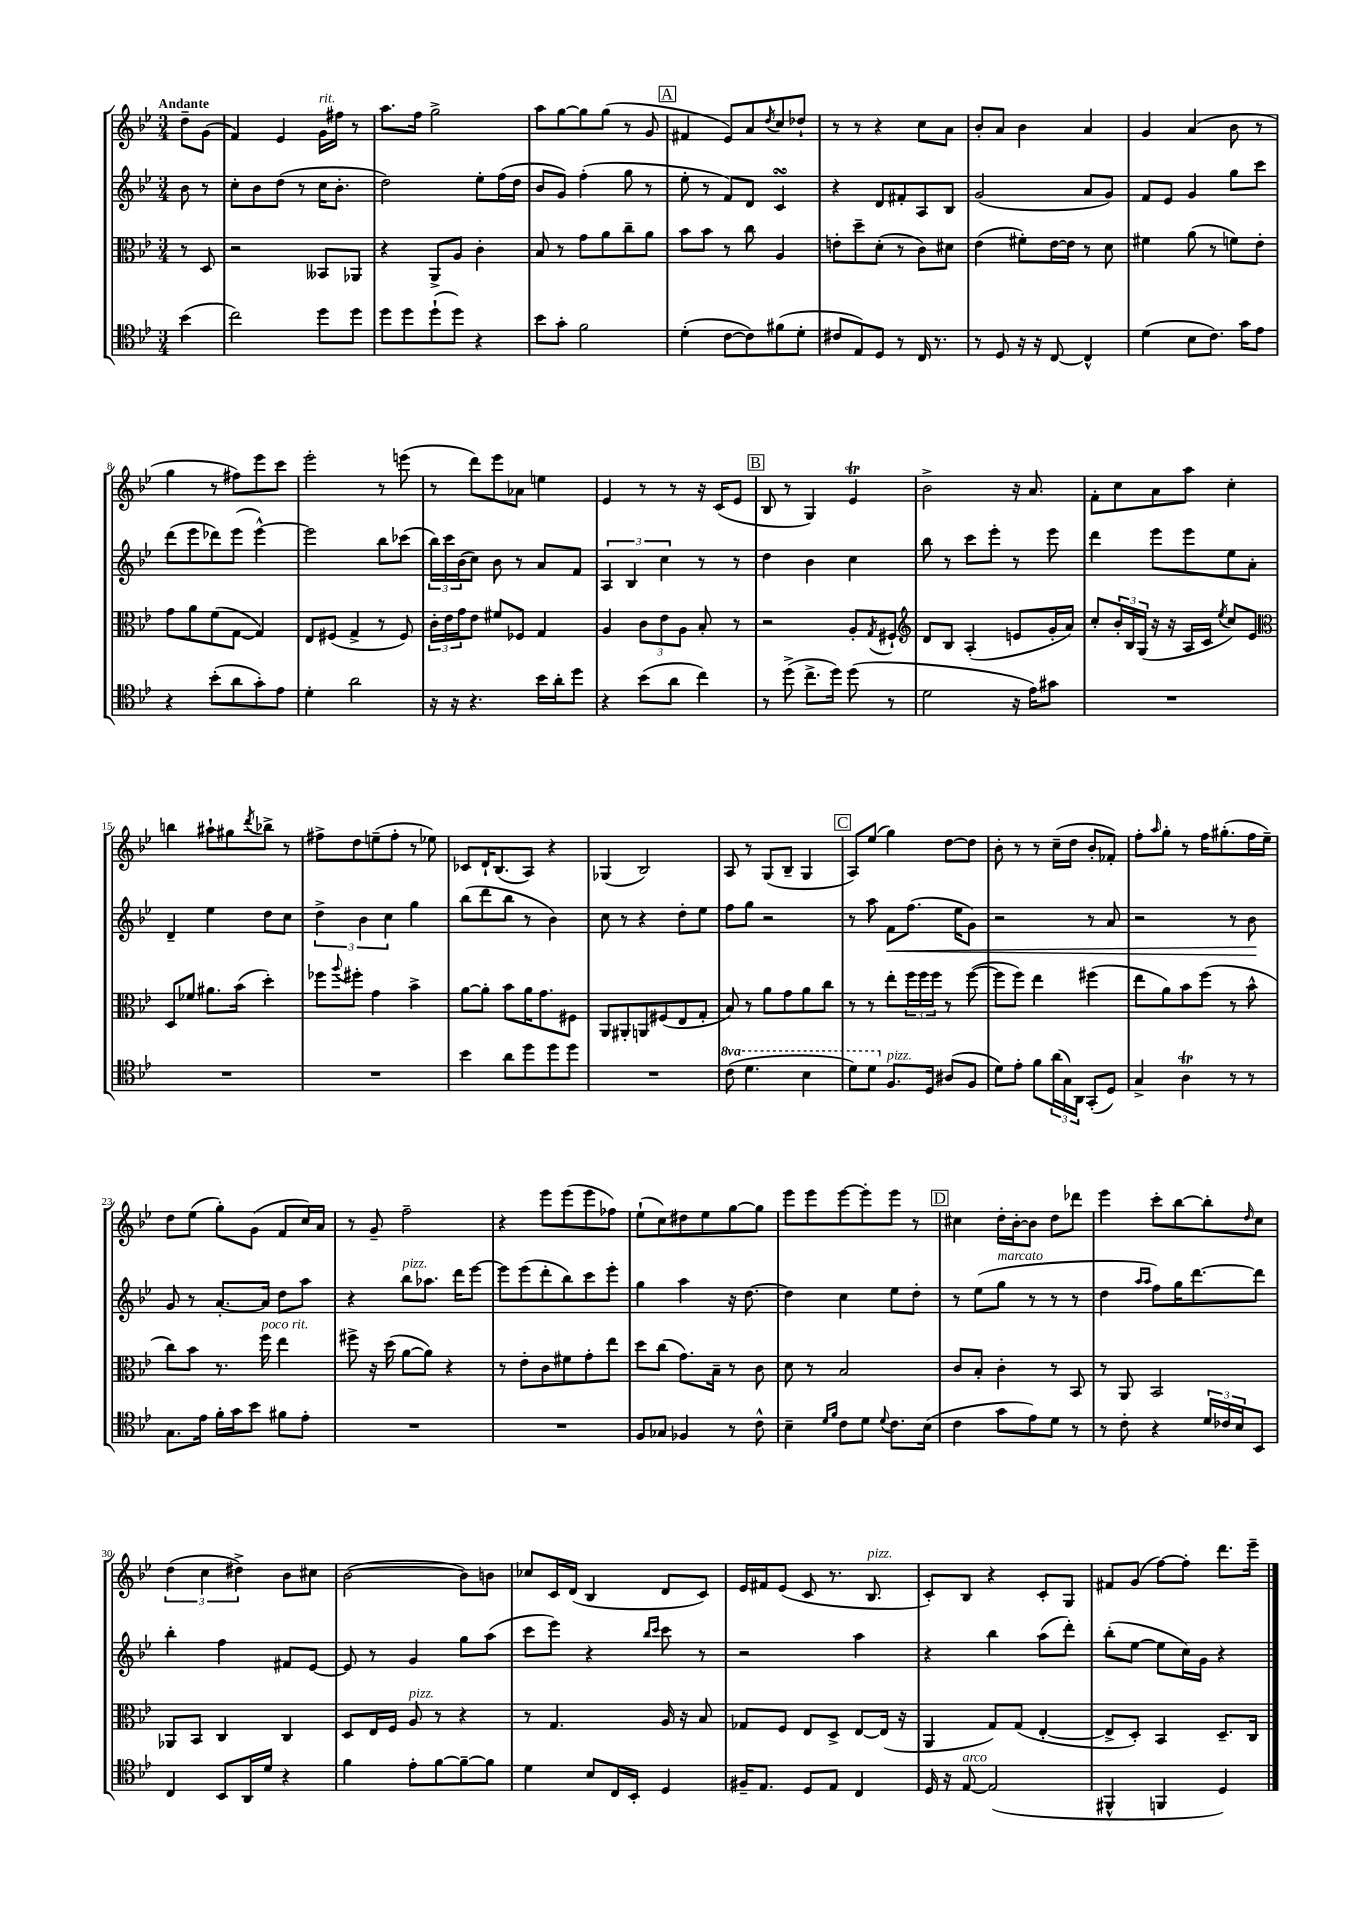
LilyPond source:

<<
\new StaffGroup <<
\new Staff = "s0" {
    \clef treble \key bes \major \numericTimeSignature \time 3/4 \partial 4 \tempo "Andante"
    d''8-- g'8( |
    f'4) ees'4 g'16^\markup { \italic "rit." } fis''16 r8 |
    a''8. f''16 g''2-> |
    a''8 g''8~ g''8 g''8( r8 g'8 |
    \mark \markup { \box "A" } fis'4 ees'8) a'8 \acciaccatura { d''8 } c''8 des''8-! |
    r8 r8 r4 c''8 a'8 |
    bes'8-. a'8 bes'4 a'4 |
    g'4 a'4( bes'8 r8 |
    g''4 r8 fis''8) ees'''8 c'''8 |
    ees'''2-. r8 e'''8( |
    r8 d'''8) ees'''8 aes'8 e''4 |
    ees'4 r8 r8 r16 c'16( ees'8 |
    \mark \markup { \box "B" } bes8 r8 g4) ees'4\trill |
    bes'2-> r16 a'8. |
    f'8-. c''8 a'8 a''8 c''4-. |
    b''4 ais''8-! gis''8 \acciaccatura { d'''8 } bes''8-> r8 |
    fis''8-> d''8 e''8--( fis''8-. r8 ees''8) |
    ces'8 d'16-! bes8.( a8) r4 |
    ges4( bes2) |
    a8 r8 g8( bes8-- g4 |
    \mark \markup { \box "C" } a8) ees''8( g''4) d''8~ d''8 |
    bes'8-. r8 r8 c''16--( d''16 bes'8-. fes'8-.) |
    f''8-. \grace { a''16 } g''8-. r8 f''16 gis''8.-.( f''16 ees''16--) |
    d''8 ees''8( g''8-.) g'8( f'8 c''16) a'16 |
    r8 g'8-- f''2-- |
    r4 ees'''8 ees'''8( ees'''8 fes''8) |
    ees''8-!( c''8) dis''8 ees''8 g''8~ g''8 |
    ees'''8 ees'''8 ees'''8~ ees'''8-. ees'''8 r8 |
    \mark \markup { \box "D" } cis''4 d''16-. bes'16~-. bes'8 d''8 des'''8 |
    ees'''4 c'''8-. bes''8~ bes''8-. \grace { d''16 } c''8 |
    \tuplet 3/2 { d''4( c''4 dis''4->) } bes'8 cis''8 |
    bes'2~( bes'8) b'8 |
    ces''8 c'16 d'16( bes4 d'8 c'8) |
    ees'16 fis'16 ees'8( c'8 r8. bes8.^\markup { \italic "pizz." } |
    c'8-.) bes8 r4 c'8-. g8 |
    fis'8 g'8( f''8~) f''8-. d'''8. ees'''16-- \bar "|." |
}
\new Staff = "s1" {
    \clef treble \key bes \major \numericTimeSignature \time 3/4 \partial 4
    bes'8 r8 |
    c''8-. bes'8 d''8( r8 c''16 bes'8.-. |
    d''2) ees''8-. f''16( d''16 |
    bes'8 g'8) f''4-.( g''8 r8 |
    \mark \markup { \box "A" } ees''8-. r8 f'8) d'8 c'4\turn |
    r4 d'8 fis'8-. a8 bes8 |
    g'2( a'8 g'8) |
    f'8 ees'8 g'4 g''8 c'''8 |
    d'''8( ees'''8 des'''8) ees'''8( ees'''4~-^) |
    ees'''2 bes''8 ces'''8( |
    \tuplet 3/2 { bes''16) c'''16 bes'16( } c''8) bes'8 r8 a'8 f'8 |
    \tuplet 3/2 { a4 bes4 c''4 } r8 r8 |
    \mark \markup { \box "B" } d''4 bes'4 c''4 |
    bes''8 r8 c'''8 ees'''8-. r8 ees'''8 |
    d'''4 ees'''8 ees'''8 ees''8 a'8-. |
    d'4-- ees''4 d''8 c''8 |
    \tuplet 3/2 { d''4-> bes'4 c''4 } g''4 |
    bes''8( d'''8 bes''8 r8 bes'4) |
    c''8 r8 r4 d''8-. ees''8 |
    f''8 g''8 r2 |
    \mark \markup { \box "C" } r8 a''8 f'8\< f''8.( ees''16 g'8) |
    r2 r8 a'8 |
    r2 r8 bes'8\! |
    g'8 r8 a'8.~-. a'16 d''8 a''8 |
    r4 bes''8^\markup { \italic "pizz." } aes''8. d'''16 ees'''8~ |
    ees'''8 ees'''8( d'''8-. bes''8) c'''8 ees'''8-. |
    g''4 a''4 r16 d''8.~ |
    d''4 c''4 ees''8 d''8-. |
    \mark \markup { \box "D" } r8 ees''8( g''8^\markup { \italic "marcato" } r8 r8 r8 |
    d''4 \grace { a''16 a''16 } f''8) g''16 d'''8.~ d'''8 |
    bes''4-. f''4 fis'8 ees'8~ |
    ees'8 r8 g'4 g''8 a''8( |
    c'''8 ees'''8) r4 \grace { bes''16 c'''16 } c'''8 r8 |
    r2 a''4 |
    r4 bes''4 a''8( d'''8-.) |
    bes''8-.( ees''8~ ees''8 c''16) g'16 r4 \bar "|." |
}
\new Staff = "s2" {
    \clef alto \key bes \major \numericTimeSignature \time 3/4 \partial 4
    r8 d8 |
    r2 beses,8 aes,8 |
    r4 a,8-> a8 c'4-. |
    bes8 r8 g'8 a'8 c''8-- a'8 |
    \mark \markup { \box "A" } bes'8 bes'8 r8 c''8 a4 |
    e'8-. d''8-- d'8-.( r8 c'8) dis'8 |
    ees'4( fis'8-.) ees'16~ ees'16 r8 d'8 |
    fis'4 a'8( r8 f'8) ees'8-. |
    g'8 a'8 f'8( g8~ g4) |
    ees8 fis8( g4-> r8 fis8) |
    \tuplet 3/2 { c'16-. ees'16 g'16 } ees'8 fis'8 fes8 g4 |
    a4 \tuplet 3/2 { c'8 ees'8 a8 } bes8-. r8 |
    \mark \markup { \box "B" } r2 a8-. \acciaccatura { g8 } fis8-! |
    \clef treble d'8 bes8 a4-.( e'8 g'16-. a'16) |
    c''8-. \tuplet 3/2 { bes'16-. bes16 g16( } r16 r16 a16 c'16 \acciaccatura { ees''8 } c''8) ees'8 |
    \clef alto d8 fes'8 ais'8. bes'16( d''4-.) |
    fes''8 \appoggiatura { a''8 } fis''8-. g'4 bes'4-> |
    a'8~ a'8-. bes'8 a'16 g'8. fis8 |
    a,8 ais,8-. a,8 fis8( ees8 g8-. |
    bes8) r8 a'8 g'8 a'8 c''8 |
    \mark \markup { \box "C" } r8 r8 ees''8-. \tuplet 3/2 { f''16 f''16 f''16 } r8 f''8~( |
    f''8 f''8) ees''4 fis''4( |
    ees''8 a'8) bes'8 f''8( r8 bes'8-^ |
    c''8) bes'8 r8. f''16^\markup { \italic "poco rit." } ees''4 |
    fis''8-> r16 d''16( a'8~ a'8) r4 |
    r8 ees'8-. c'8 fis'8 g'8-. ees''8 |
    d''8 c''8( g'8.) bes16-- r8 c'8 |
    d'8 r8 bes2 |
    \mark \markup { \box "D" } c'8 bes8-. c'4-. r8 bes,8 |
    r8 a,8 bes,2 |
    aes,8 bes,8 c4 c4 |
    d8 ees16 f16 a8^\markup { \italic "pizz." } r8 r4 |
    r8 g4. a16 r16 bes8 |
    ges8 f8 ees8 d8-> ees8~ ees16( r16 |
    a,4 g8) g8( ees4~-. |
    ees8-> d8-.) bes,4 d8.-- c16 \bar "|." |
}
\new Staff = "s3" {
    \clef tenor \key bes \major \numericTimeSignature \time 3/4 \set Staff.ottavationMarkups = #ottavation-simple-ordinals \partial 4
    bes'4( |
    c''2) d''8 d''8 |
    d''8 d''8 d''8-!( d''8) r4 |
    bes'8 g'8-. f'2 |
    \mark \markup { \box "A" } d'4-.( c'8~ c'8) fis'8( d'8-. |
    cis'8 ees8) d8 r8 c16 r8. |
    r8 d8 r16 r16 c8~ c4-^ |
    d'4( bes8 c'8.) g'16 ees'8 |
    r4 bes'8-.( a'8 g'8-.) ees'8 |
    d'4-. a'2 |
    r16 r16 r4. bes'16 a'16-. d''8 |
    r4 bes'8( a'8 c''4) |
    \mark \markup { \box "B" } r8 d''8->( c''8.-> d''16) d''8( r8 |
    d'2 r16 ees'16) gis'8 |
    R2. |
    R2. |
    R2. |
    bes'4 a'8 d''8 d''8 d''8 |
    R2. |
    \ottava #1 c''8( d''4. bes'4 |
    \mark \markup { \box "C" } d''8) d''8 \ottava #0 f8.^\markup { \italic "pizz." } d16 ais8( f8 |
    d'8) ees'8-. f'8 \tuplet 3/2 { a'16( g16) a,16 } g,8-.( d8) |
    g4-> a4\trill r8 r8 |
    g8. ees'16 f'16-. g'16 bes'8 fis'8 ees'8-. |
    R2. |
    R2. |
    f8 ges8 fes4 r8 c'8-^ |
    bes4-- \grace { d'16 f'16 } c'8 d'8 \appoggiatura { d'8 } c'8. bes16( |
    \mark \markup { \box "D" } c'4 g'8 ees'8) d'8 r8 |
    r8 c'8-. r4 \tuplet 3/2 { d'16 ces'16 bes16 } bes,8 |
    c4 bes,8 a,16 d'16 r4 |
    f'4 ees'8-. f'8~ f'8~-- f'8 |
    d'4 bes8 c16 bes,16-. d4 |
    fis16-- ees8. d8 ees8 c4 |
    d16 r16 ees8~^\markup { \italic "arco" } ees2( |
    fis,4-^ f,4 d4) \bar "|." |
}
>>
>>
